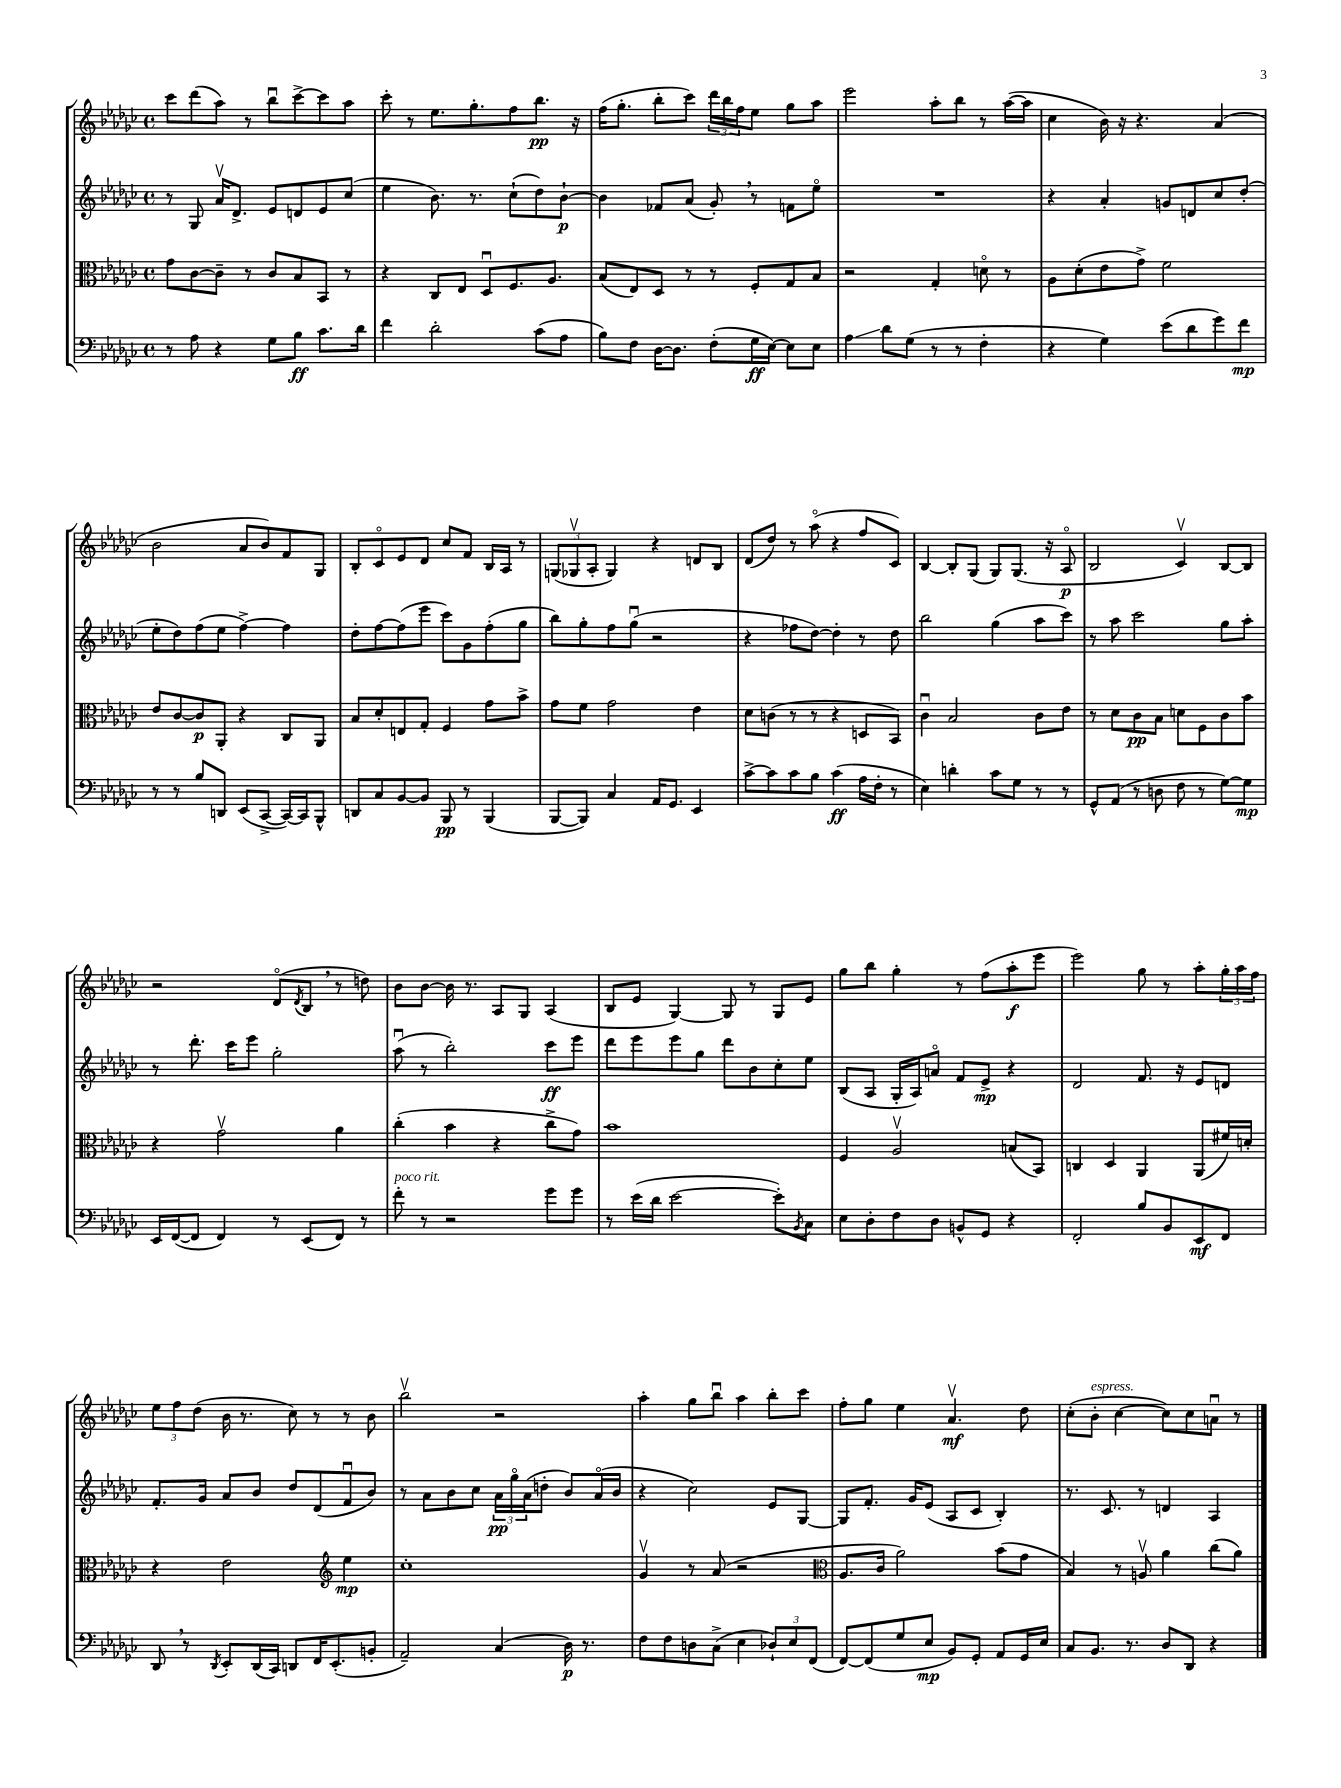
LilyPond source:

<<
\new StaffGroup <<
\new Staff = "s0" {
    \clef treble \key ges \major \defaultTimeSignature \time 4/4
    ces'''8 des'''8( aes''8) r8 bes''8\downbow ces'''8~-> ces'''8 aes''8 |
    ces'''8-. r8 ees''8. ges''8.-. f''8 bes''8.\pp r16 |
    f''16( ges''8.-. bes''8-. ces'''8) \tuplet 3/2 { des'''16 bes''16 f''16 } ees''8 ges''8 aes''8 |
    ees'''2 aes''8-. bes''8 r8 aes''16~( aes''16 |
    ces''4 bes'16) r16 r4. aes'4( |
    bes'2 aes'8 bes'8) f'8 ges8 |
    bes8-. ces'8\flageolet ees'8 des'8 ces''8 f'8 bes16 aes16 r8 |
    \tuplet 3/2 { g8( ges8\upbow aes8-. } ges4) r4 d'8 bes8 |
    des'8( des''8) r8 aes''8\flageolet( r4 f''8 ces'8) |
    bes4~ bes8-. ges8( ges8) ges8.( r16 aes8\flageolet\p |
    bes2 ces'4\upbow) bes8~ bes8 |
    r2 des'8\flageolet( \acciaccatura { des'8 } bes8 \breathe r8 d''8) |
    bes'8 bes'8~ bes'16 r8. aes8 ges8 aes4( |
    bes8 ees'8 ges4~) ges8 r8 ges8 ees'8 |
    ges''8 bes''8 ges''4-. r8 f''8( aes''8-.\f ees'''8 |
    ees'''2) ges''8 r8 aes''8-. \tuplet 3/2 { ges''16-. aes''16 f''16 } |
    \tuplet 3/2 { ees''8 f''8 des''8( } bes'16 r8. ces''8) r8 r8 bes'8 |
    bes''2\upbow r2 |
    aes''4-. ges''8 bes''8\downbow aes''4 bes''8-. ces'''8 |
    f''8-. ges''8 ees''4 aes'4.\upbow\mf des''8 |
    ces''8-.( bes'8-.^\markup { \italic "espress." } ces''4~ ces''8) ces''8 a'8\downbow r8 \bar "|." |
}
\new Staff = "s1" {
    \clef treble \key ges \major \defaultTimeSignature \time 4/4
    r8 ges8 aes'16\upbow des'8.-> ees'8 d'8 ees'8 ces''8( |
    ees''4 bes'8.) r8. ces''8-!( des''8) bes'8~-!\p |
    bes'4 fes'8 aes'8( ges'8-.) \breathe r8 f'8 ees''8\flageolet |
    R1 |
    r4 aes'4-. g'8 d'8 ces''8 des''8-.( |
    ees''8-. des''8) f''8( ees''8 f''4~->) f''4 |
    des''8-. f''8~ f''8( ees'''8 ces'''8) ges'8 f''8-.( ges''8 |
    bes''8) ges''8-. f''8 ges''8\downbow( r2 |
    r4 fes''8 des''8~) des''4-. r8 des''8 |
    bes''2 ges''4( aes''8 ces'''8) |
    r8 aes''8 ces'''2 ges''8 aes''8-. |
    r8 des'''8.-. ces'''16 ees'''8 ges''2-. |
    aes''8\downbow( r8 bes''2-.) ces'''8\ff ees'''8 |
    des'''8 ees'''8 ees'''8 ges''8 des'''8 bes'8 ces''8-. ees''8 |
    bes8( aes8 ges16-. aes16) a'8\flageolet f'8 ees'8->\mp r4 |
    des'2 f'8. r16 ees'8 d'8 |
    f'8.-. ges'16 aes'8 bes'8 des''8 des'8( f'8\downbow bes'8) |
    r8 aes'8 bes'8 ces''8 \tuplet 3/2 { aes'16\pp ges''16\flageolet aes'16( } d''8-. bes'8) aes'16\flageolet( bes'16 |
    r4 ces''2) ees'8 ges8~ |
    ges8 f'8.-. ges'16 ees'8( aes8 ces'8 bes4-.) |
    r8. ces'8. r8 d'4 aes4 \bar "|." |
}
\new Staff = "s2" {
    \clef alto \key ges \major \defaultTimeSignature \time 4/4
    ges'8 ces'8~ ces'8-- r8 ces'8 bes8 bes,8 r8 |
    r4 ces8 ees8 des8\downbow f8. aes8. |
    bes8( ees8) des8 r8 r8 f8-. ges8 bes8 |
    r2 ges4-. d'8\flageolet r8 |
    aes8 des'8-.( ees'8 ges'8->) f'2 |
    ees'8 ces'8~ ces'8\p aes,8-. r4 ces8 aes,8 |
    bes8 des'8-. e8 ges8-. f4 ges'8 bes'8-> |
    ges'8 f'8 ges'2 ees'4 |
    des'8 c'8( r8 r8 r4 d8 bes,8) |
    ces'4\downbow bes2 ces'8 ees'8 |
    r8 des'8 ces'8\pp bes8 d'8 f8 ces'8 bes'8 |
    r4 ges'2\upbow aes'4 |
    ces''4-.( bes'4 r4 ces''8-> ges'8) |
    bes'1 |
    f4 aes2\upbow b8( bes,8) |
    c4 des4 aes,4 aes,8( fis'16) d'16-. |
    r4 ees'2 \clef treble ees''4\mp |
    ces''1-. |
    ges'4\upbow r8 aes'8( r2 |
    \clef alto aes8. ces'16 aes'2) bes'8( ges'8 |
    bes4) r8 a8\upbow aes'4 ces''8( aes'8) \bar "|." |
}
\new Staff = "s3" {
    \clef bass \key ges \major \defaultTimeSignature \time 4/4
    r8 aes8 r4 ges8 bes8\ff ces'8. des'16 |
    f'4 des'2-. ces'8( aes8 |
    bes8) f8 des16~ des8. f8-.( ges16\ff ees16~) ees8 ees8 |
    aes4\glissando des'8 ges8( r8 r8 f4-. |
    r4 ges4) ees'8( des'8 ges'8) f'8\mp |
    r8 r8 bes8 d,8 ees,8( ces,8~-> ces,16~) ces,16 bes,,8-^ |
    d,8 ces8 bes,8~ bes,8 bes,,8\pp r8 bes,,4( |
    bes,,8~ bes,,8) ces4 aes,16 ges,8. ees,4 |
    ces'8~-> ces'8 ces'8 bes8 ces'4\ff( aes16 f16-. r8 |
    ees4) d'4-. ces'8 ges8 r8 r8 |
    ges,8-^ aes,8( r8 d8 f8 r8 ges8~) ges8\mp |
    ees,16 f,16~( f,8 f,4) r8 ees,8( f,8) r8 |
    f'8-.^\markup { \italic "poco rit." } r8 r2 ges'8 ges'8 |
    r8 ees'16( des'16 ees'2~ ees'8-.) \acciaccatura { bes,8 } ces8 |
    ees8 des8-. f8 des8 b,8-^ ges,8 r4 |
    f,2-. bes8 bes,8 ees,8\mf f,8 |
    des,8 \breathe r8 \acciaccatura { des,8 } ees,8-. des,16( ces,16) d,8 f,16 ees,8.-.( b,8-. |
    aes,2--) ces4( des16\p) r8. |
    f8 f8 d8 ces8->( ees4 \tuplet 3/2 { des8-!) ees8 f,8( } |
    f,8~) f,8( ges8 ees8\mp bes,8) ges,8-. aes,8 ges,16 ees16 |
    ces8 bes,8. r8. des8 des,8 r4 \bar "|." |
}
>>
>>
\layout { \context { \Score \remove "Bar_number_engraver" } }
